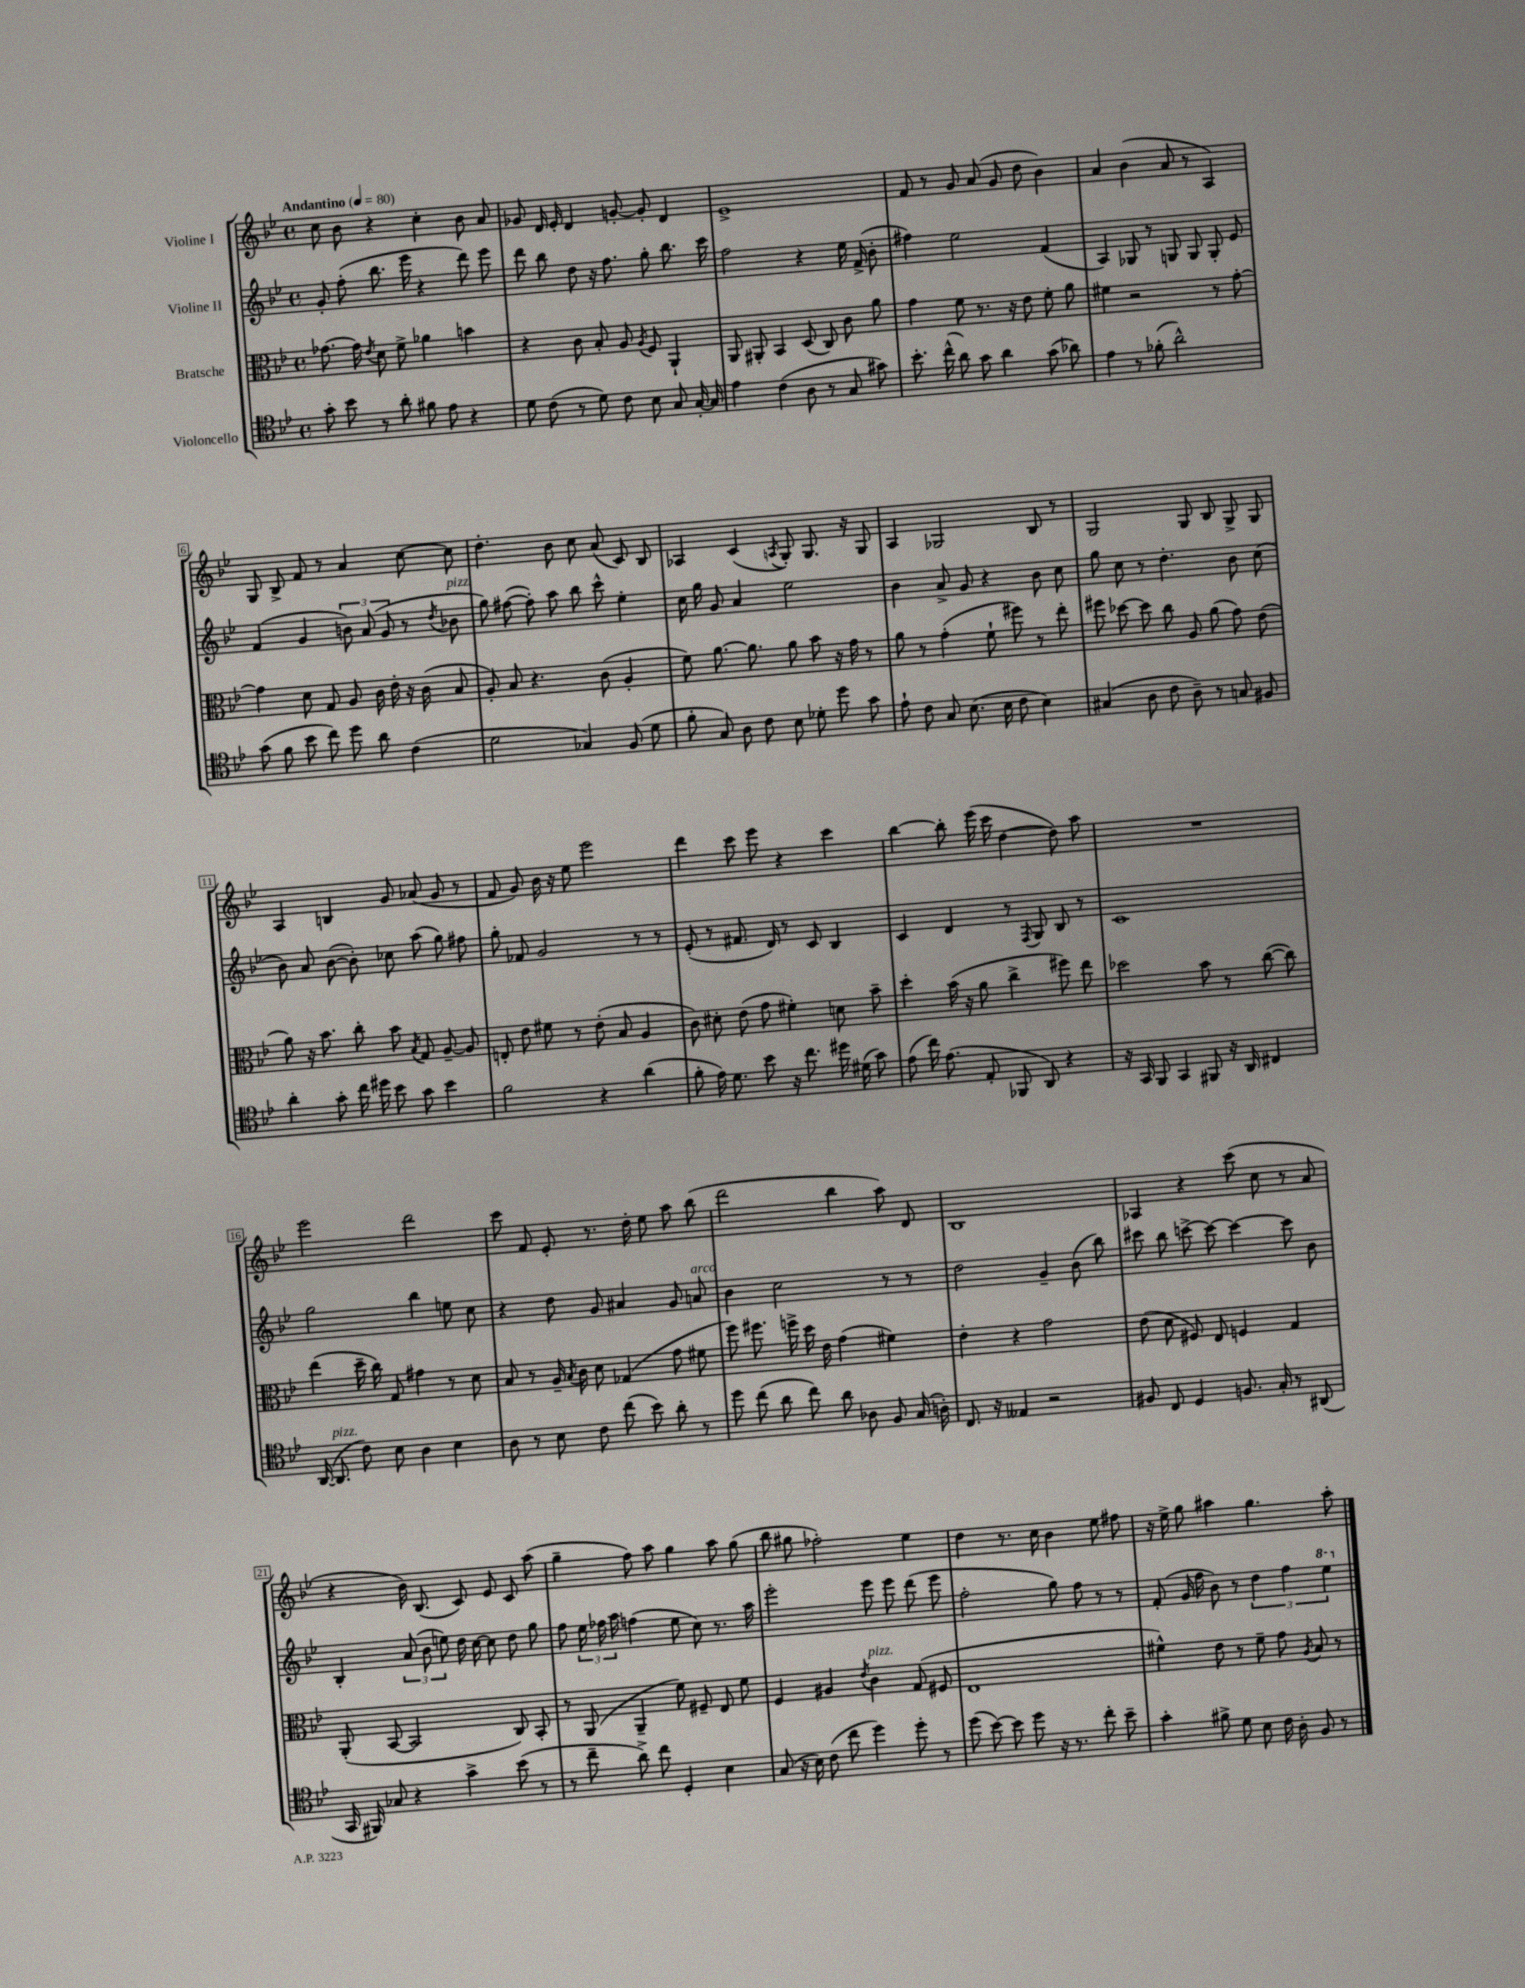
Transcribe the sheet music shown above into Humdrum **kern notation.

**kern	**kern	**kern	**kern
*staff4	*staff3	*staff2	*staff1
*clefC4	*clefC3	*clefG2	*clefG2
*k[b-e-]	*k[b-e-]	*k[b-e-]	*k[b-e-]
*M4/4	*M4/4	*M4/4	*M4/4
*met(c)	*met(c)	*met(c)	*met(c)
*MM80	*MM80	*MM80	*MM80
8g'	[8.g-	8g'	8cc
8b-	.	(8ff'	8b-
.	16g-]	.	.
.	8qe-	.	.
8r	8d	8.bb-	4r
8a'	8f^	.	.
.	.	16eee-	.
8f#	4a-	4r	4cc'
8e-	.	.	.
4r	4b	8ddd)	8b-
.	.	8eee-	8a
=	=	=	=
8d	4r	8ddd	8g-
(8c	.	8bb-	16d
.	.	.	16e-'
8r	8c	8dd	4d
8d)	8B-'	16r	.
.	.	8.ff	.
8c	8A	.	[8g'
.	8qA	.	.
8B-	8F	8gg'	8g']
8G	4AA`	8.bb-	4d
[16G'	.	.	.
16G]	.	16ccc	.
=	=	=	=
4e-	8AA	2ff	1e-^
.	8AA#'	.	.
(4c	4BB-	.	.
8A	(8D	4r	.
8r	8C)	.	.
8G	8c	16ee-	.
.	.	(16f^	.
8g#)	8a	8b-'	.
=	=	=	=
8.b-'	4g	4ff#)	8f
.	.	.	8r
(16cc^^	.	.	.
8a)	8f	2ee-	8g
8g	8.r	.	(8a
4a	.	.	8g
.	16r	.	.
.	8e-	.	8dd
(8g	8f'	(4f	4b-)
8a-)	8a	.	.
=	=	=	=
4e-	4f#	4A)	4a
8r	2r	8G-	(4b-
(8f-'	.	8r	.
2a^^)	.	8G	8a
.	.	8G	8r
.	8r	8G'	4A)
.	[8g'	8e-	.
=	=	=	=
(8g	4g]	(4f	8G
8f	.	.	8B-^
8b-	8d	4g	8f
8cc)	8G	.	8r
8dd	8A	12b)	4a
.	.	(12a	.
8a	16c	.	.
.	.	12g	.
.	16e-'	.	.
(4c	16r	8r	[8cc
.	(16c	.	.
.	.	8qdd	.
.	8B-	8b-	8cc]
=	=	=	=
2d	8A')	8gg)	4.dd'
.	8B-	([8ff#	.
.	4.r	8ff#'])	.
.	.	8aa	8b-
4G-)	.	8bb-	8cc
.	(8c	8ccc^^	(8a
(8F	4A'	4ee-'	8c)
8d	.	.	8B-
=	=	=	=
8f'	8f)	16cc	4A-
.	.	16gg	.
8G)	[8.a	8g	.
8A	.	4a	(4c
.	8.a]	.	.
8c	.	.	.
.	.	.	8qA
8B-	8a	2ee-	8G')
8d-'	8b-	.	8.G
8dd	16r	.	.
.	16g	.	16r
8g	8r	.	8G
=	=	=	=
8e-`	8a	4b-	4A
8c	8r	.	.
8G	(4g'	8a^	2G-
(8.B-	.	8g	.
.	8f`	4r	.
16B-	.	.	.
8c	8ff#)	.	.
4B-)	8r	8b-	8B-
.	8ee-'	8cc	8r
=	=	=	=
(4G#	8ff#	8gg	2G
.	[8dd-	8cc	.
8A	8dd-]	8r	.
8c	8cc	4.dd'	.
8A~)	8A	.	8G
8r	(8a	.	8B-
8G	8g)	8b-	8G^
8F#	(8e-	(8cc	8G
=	=	=	=
4a'	8a)	8b-)	4A
.	16r	8a	.
.	8.b-	.	.
8g'	.	([8b-	4B
16cc	8cc'	8b-'])	.
16dd#	.	.	.
8b-	8b-	8cc-	8g
.	8qB-	.	.
8g	8G	(8aa	(8a-
4b-	[8A~	8gg)	8g
.	8A]	8ff#	8r
=	=	=	=
2f	8E'	8gg'	8f
.	8e-	8f-	8g)
.	8f#	2g	16b-
.	.	.	16r
.	8r	.	8ee-
4r	(8e-'	.	2eee-
.	8B-	.	.
(4a	4A	8r	.
.	.	8r	.
=	=	=	=
8f'	8c)	(8e-'	4ddd
16e-)	8d#'	8r	.
8.d	.	.	.
.	(8e-	8.f#	8ccc
8b-	8g	.	8eee-
.	.	16d)	.
16r	4f#')	8r	4r
8.cc	.	.	.
.	.	8c	.
16dd#	8d	4B-	4ccc
(16d#	.	.	.
8g)	8b-~	.	.
=	=	=	=
(8e-	4dd'	4c	[4bb-
16cc)	.	.	.
(8.e-	.	.	.
.	(16b-	4d	8bb-']
.	16r	.	.
8E-'	8a	.	(16eee-
.	.	.	16ccc
8FF-	4cc^	8r	[4dd
.	.	8qF	.
8AA)	.	8G	.
4r	8ff#)	8B-	8dd])
.	8ee-	8r	8aa
=	=	=	=
16r	2dd-	1c	1r
16GG	.	.	.
8FF	.	.	.
4GG	.	.	.
8FF#	8b-	.	.
16r	8r	.	.
16AA	.	.	.
4C#	([8cc	.	.
.	8cc])	.	.
=	=	=	=
([16AA	(4ee-	2gg	2eee-
8.AA]	.	.	.
8c)	16dd~	.	.
.	16cc)	.	.
8B-	8G	.	.
4A	4g#	4bb-	2ddd
4B-	8r	8ee	.
.	8d	8cc	.
=	=	=	=
8A	8B-	4r	8ccc
8r	8r	.	8f
8B-	16A~	8dd	8e-'
.	8qB-	.	.
.	16c	.	.
8c	8d	8g	8.r
(8cc	(4G-	4a#	.
.	.	.	16dd'
8b-)	.	.	8ee-
8a'	8g	8g	8aa
8r	8f#	8a	(8bb-
=	=	=	=
8dd	8ff)	4b-	2ddd
(8cc	8.ff#	.	.
8a	.	2cc	.
.	16ff^	.	.
8cc)	16dd	.	.
.	16e-	.	.
8a	(4g	.	4bb-
8A-	.	.	.
8F	4f#)	8r	8aa)
(16G	.	8r	8d
16A')	.	.	.
=	=	=	=
8.C	4e-'	2dd	1B-
16r	.	.	.
4E--	4r	.	.
2r	2g	4g~	.
.	.	(8b-	.
.	.	8bb-)	.
=	=	=	=
8F#	(8e-	8ccc#	4A-
8C	8d	8bb-	.
4D	8F#)	[8ccc^	4r
.	8E-	8ccc_	.
8.F	4F	4ccc_	(8ccc
.	.	.	8cc
16G'	.	.	.
8r	4G	8ccc]	8r
(8AA#	.	8b-	8a
=	=	=	=
16GG	(8AA'	4B-'	4r
16FF#)	.	.	.
8G-	[8BB-	.	.
4r	2BB-]	(12a	16b-)
.	.	.	(8.B-
.	.	12b-	.
.	.	12ee)	.
4g^	.	16dd	8c)
.	.	[16cc	.
.	.	8cc]	8e-
(8b-	8C)	8dd	8c
8r	8BB-'	8gg	(8aa
=	=	=	=
8r	8r	8ff	4gg~
8cc~	(8AA	24ee-	.
.	.	24ff-	.
.	.	24aa	.
8a^)	4AA~	(4ff	8ff)
8cc	.	.	8aa
4D'	8f)	8ee-	4gg
.	8F#~	8cc)	.
4B-	8E-	8.r	8aa
.	8f	.	(8gg
.	.	16aa	.
=	=	=	=
(8G	4F	2eee-'	8bb-
16r	.	.	8gg#
16B-)	.	.	.
(8c	4A#	.	2ff-')
8cc	.	.	.
.	8qe-	.	.
4dd)	4c	8eee-	.
.	.	8eee-	.
8dd'	(8G	(8ddd	4ee-
8r	8F#	8eee-	.
=	=	=	=
(8dd	1E-	2ff'	4dd
[8b-)	.	.	.
8b-]	.	.	8.r
8dd	.	.	.
.	.	.	16cc
16r	.	8gg)	4b-
8.r	.	.	.
.	.	8ff	.
8cc'	.	8r	8ee-
8b-~	.	8r	8ff#
=	=	=	=
4g'	4f#^^)	(8f'	16r
.	.	.	16ee-^
.	.	16g	8gg
.	.	16ff	.
8f#^	8e-	8b-)	4aa#
8d	8r	8r	.
8B-	8f#~	6dd	4.gg
16c	8g	.	.
.	.	6ff	.
16A'	.	.	.
.	8qA	.	.
8F	8B-	.	.
.	.	6eee-	.
8r	8r	.	8aa#'
==	==	==	==
*-	*-	*-	*-
